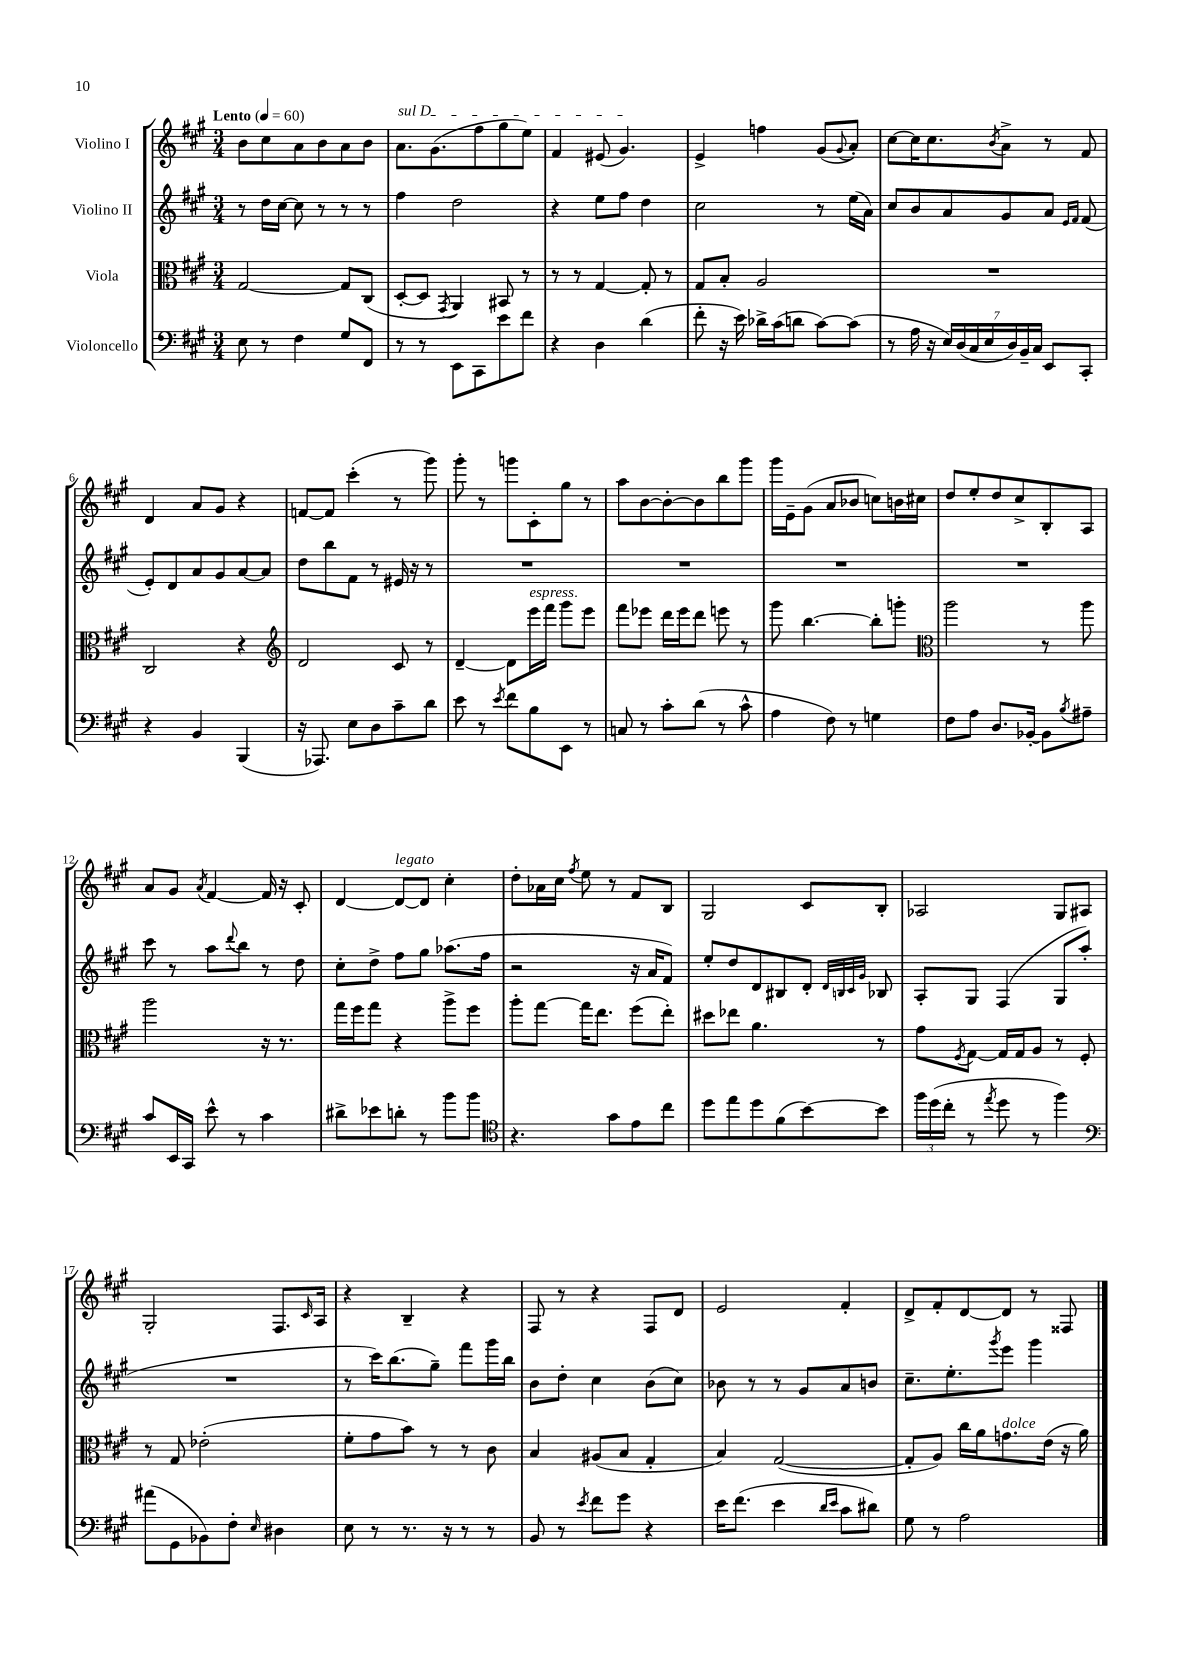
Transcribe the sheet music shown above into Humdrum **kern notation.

**kern	**kern	**kern	**kern
*part4	*part3	*part2	*part1
*staff4	*staff3	*staff2	*staff1
*I"Violoncello	*I"Viola	*I"Violino II	*I"Violino I
*clefF4	*clefC3	*clefG2	*clefG2
*k[f#c#g#]	*k[f#c#g#]	*k[f#c#g#]	*k[f#c#g#]
*M3/4	*M3/4	*M3/4	*M3/4
*MM60	*MM60	*MM60	*MM60
=1	=1	=1	=1
!	!	!	!LO:TX:a:B:t=Lento
8E\	[2G#/	8r	8b\L
8r	.	16dd\LL	8cc#\
.	.	[16cc#\JJ	.
4F#\	.	8cc#\]	8a\
.	.	8r	8b\
8G#/L	8G#/L]	8r	8a\
8FF#/J	(8C#/J	8r	8b\J
=2	=2	=2	=2
!	!	!	!LO:TX:a:i:t=sul D
8r	[8D'/L	4ff#\	8.a\L
8r	8D/J]	.	.
.	.	.	(8.g#\
.	8qGG#/	.	.
8EE\L	4AA/)	2dd\	.
8CC#\	.	.	8ff#\
8e\	8BB#X/	.	8gg#\
8f#\J	8r	.	8ee\J)
=3	=3	=3	=3
4r	8r	4r	4f#/
.	8r	.	.
4D\	[4G#/	8ee\L	(8e#X/
.	.	8ff#\J	4.g#/)
(4d\	8G#'/]	4dd\	.
.	8r	.	.
=4	=4	=4	=4
8f#'\	8G#/L	2cc#\	4e^/
16r	8B'/J	.	.
16e\)	.	.	.
16d-X^\LL	2A/	.	4ffn\
(16c#\J	.	.	.
8dn\J	.	.	.
[8c#\L)	.	8r	(8g#/L
.	.	.	8qqg#/
(8c#\J]	.	(16ee\LL	8a'/J)
.	.	16a\JJ)	.
=5	=5	=5	=5
8r	2.r	8cc#/L	[8cc#\L
16A\	.	8b/	16cc#\K]
16r	.	.	8.cc#\
28E/LL)	.	8a/	.
(28D/	.	.	.
28C#/	.	.	.
28E/	.	.	.
.	.	.	8qb/
.	.	8g#/	8a^\J
28D/)	.	.	.
28BB~/	.	.	.
28C#/JJ	.	.	.
8EE/L	.	8a/J	8r
.	.	16qqe/LL	.
.	.	16qqf#/JJ	.
8CC#'/J	.	(8f#/	8f#/
!!LO:LB:g=z
=6	=6	=6	=6
4r	2C#/	8e'/L)	4d/
.	.	8d/	.
4BB/	.	8a/	8a/L
.	.	8g#/	8g#/J
(4BBB/	4r	[8a/	4r
.	.	8a/J]	.
=7	=7	=7	=7
*	*clefG2	*	*
16r	2d/	8dd\L	[8fn/L
8.AAA-X/)	.	.	.
.	.	8bb\	8f/J]
8E\L	.	8f#\J	(4ccc#'\
8D\	.	8r	.
8c#~\	8c#/	16e#X/	8r
.	.	16r	.
8d\J	8r	8r	8ggg#\)
=8	=8	=8	=8
8e\	[4d~/	2.r	8ggg#'\
8r	.	.	8r
8qe/	.	.	.
8f#\L	8d\L]	.	8gggn\L
!	!LO:TX:a:i:t=espress.	!	!
8B\	16eee\L	.	8c#'\
.	16fff#\JJ	.	.
8EE\J	8ggg#\L	.	8gg#\J
8r	8eee\J	.	8r
=9	=9	=9	=9
8Cn/	8fff#\L	2.r	8aa\L
8r	8eee-X\J	.	[8b\
8c#'\L	16ddd\LL	.	8b'\_
.	16eee-\J	.	.
(8d\J	8ddd\J	.	8b\]
8r	8eeen\	.	8bb\
8c#^^\	8r	.	8ggg#\J
=10	=10	=10	=10
4A\	8ggg#\	2.r	16ggg#\LL
.	.	.	16e~\J
.	[4.bb\	.	(8g#\J
8F#\)	.	.	8a/L
8r	.	.	8b-X/J
4Gn\	8bb'\L]	.	8ccn\L)
.	8gggn'\J	.	16bn\L
.	.	.	16cc#X\JJ
=11	=11	=11	=11
*	*clefC3	*	*
8F#\L	2aa\	2.r	8dd/L
8A\J	.	.	8ee'/
8.D/L	.	.	8dd/
.	.	.	8cc#^/
[16BB-X'/Jk	.	.	.
8BB-\L]	8r	.	8B'/
8qB/	.	.	.
8A#X~\J	8aa\	.	8A/J
!!LO:LB:g=z
=12	=12	=12	=12
8c#/L	2aa\	8ccc#\	8a/L
16EE/L	.	8r	8g#/J
16CC#/JJ	.	.	.
.	.	.	8qa/
8e^^\	.	8aa\L	[4f#/
.	.	8qqddd/	.
8r	.	8bb\J	.
4c#\	16r	8r	16f#/]
.	8.r	.	16r
.	.	8dd\	8c#'/
=13	=13	=13	=13
8d#X^\L	16gg#\LL	8cc#'\L	[4d/
.	16ff#\J	.	.
8e-X\	8gg#\J	8dd^\J	.
!	!	!	!LO:TX:a:i:t=legato
8dn'\J	4r	8ff#\L	8d/L_
8r	.	8gg#\J	8d/J]
8b\L	8aa^\L	(8.aa-X\L	4cc#'\
8b\J	8ff#\J	.	.
.	.	16ff#\Jk	.
=14	=14	=14	=14
*clefC4	*	*	*
4.r	8aa'\L	2r	8dd'\L
.	[8gg#\J	.	16a-X\L
.	.	.	16cc#\JJ
.	.	.	8qff#/
.	16gg#\KL]	.	8ee\
.	8.ee\J	.	.
8g#\L	.	.	8r
8e\	(8ff#\L	16r	8f#/L
.	.	16a/KL	.
8cc#\J	8ee'\J)	8f#/J)	8B/J
=15	=15	=15	=15
8dd\L	8dd#X\L	8ee'/L	2G#/
8ee\	8ee-X\J	8dd/	.
8dd\	4.a\	8d/	.
(8f#\	.	8B#X/	.
[8b\)	.	8d'/J	8c#/L
.	.	32qqd/LLL	.
.	.	32qqBn/	.
.	.	32qqc#/	.
.	.	32qqg#/JJJ	.
8b\J]	8r	8B-X/	8B'/J
=16	=16	=16	=16
24ff#\LL	8g#\L	8A'/L	2A-X/
(24dd\	.	.	.
24cc#'\JJ	.	.	.
.	8qF#/	.	.
8r	[8G#\J	8G#/J	.
8qee/	.	.	.
8dd\	16G#/LL]	(4F#/	.
.	16G#/J	.	.
8r	8A/J	.	.
4ff#\)	8r	8G#/L	8G#/L
.	8F#'/	8aa'/J	8A#X/J
!!LO:LB:g=z
=17	=17	=17	=17
*clefF4	*	*	*
(8a#X\L	8r	2.r	2G#'/
8GG#\	8G#/	.	.
8BB-X\)	(2e-X'\	.	.
8F#'\J	.	.	.
16qqE/	.	.	.
4D#X\	.	.	8.F#/L
.	.	.	16qqc#/
.	.	.	16A/Jk
=18	=18	=18	=18
8E\	8f#'\L	8r	4r
8r	8g#\	16ccc#\KL)	.
.	.	(8.bb\	.
8.r	8b\J)	.	4B~/
.	8r	8gg#~\J)	.
16r	.	.	.
8r	8r	8fff#\L	4r
8r	8c#\	16ggg#\L	.
.	.	16bb\JJ	.
=19	=19	=19	=19
8BB/	4B/	8b\L	8F#/
8r	.	8dd'\J	8r
8qe/	.	.	.
8f#\L	(8A#X/L	4cc#\	4r
8g#\J	8B/J	.	.
4r	4G#'/	(8b\L	8F#/L
.	.	8cc#\J)	8d/J
=20	=20	=20	=20
16e\KL	4B/)	8b-X\	2e/
(8.f#\J	.	.	.
.	.	8r	.
4e\	([2G#/	8r	.
.	.	8g#/L	.
16qqd/LL	.	.	.
16qqe/JJ	.	.	.
8c#\L	.	8a/	4f#'/
8d#X\J)	.	8bn/J	.
=21	=21	=21	=21
8G#\	8G#'/L]	8.cc#~\L	8d^/L
8r	8A/J)	.	8f#'/
.	.	8.ee'\	.
2A\	16cc#\LL	.	[8d/
.	16a\J	.	.
.	.	8qggg#/	.
!	!LO:TX:a:i:t=dolce	!	!
.	8.gn\	8eee\J	8d/J]
.	.	4ggg#\	8r
.	(16e\Jk	.	.
.	16r	.	8F##X/
.	16a\)	.	.
==	==	==	==
*-	*-	*-	*-
